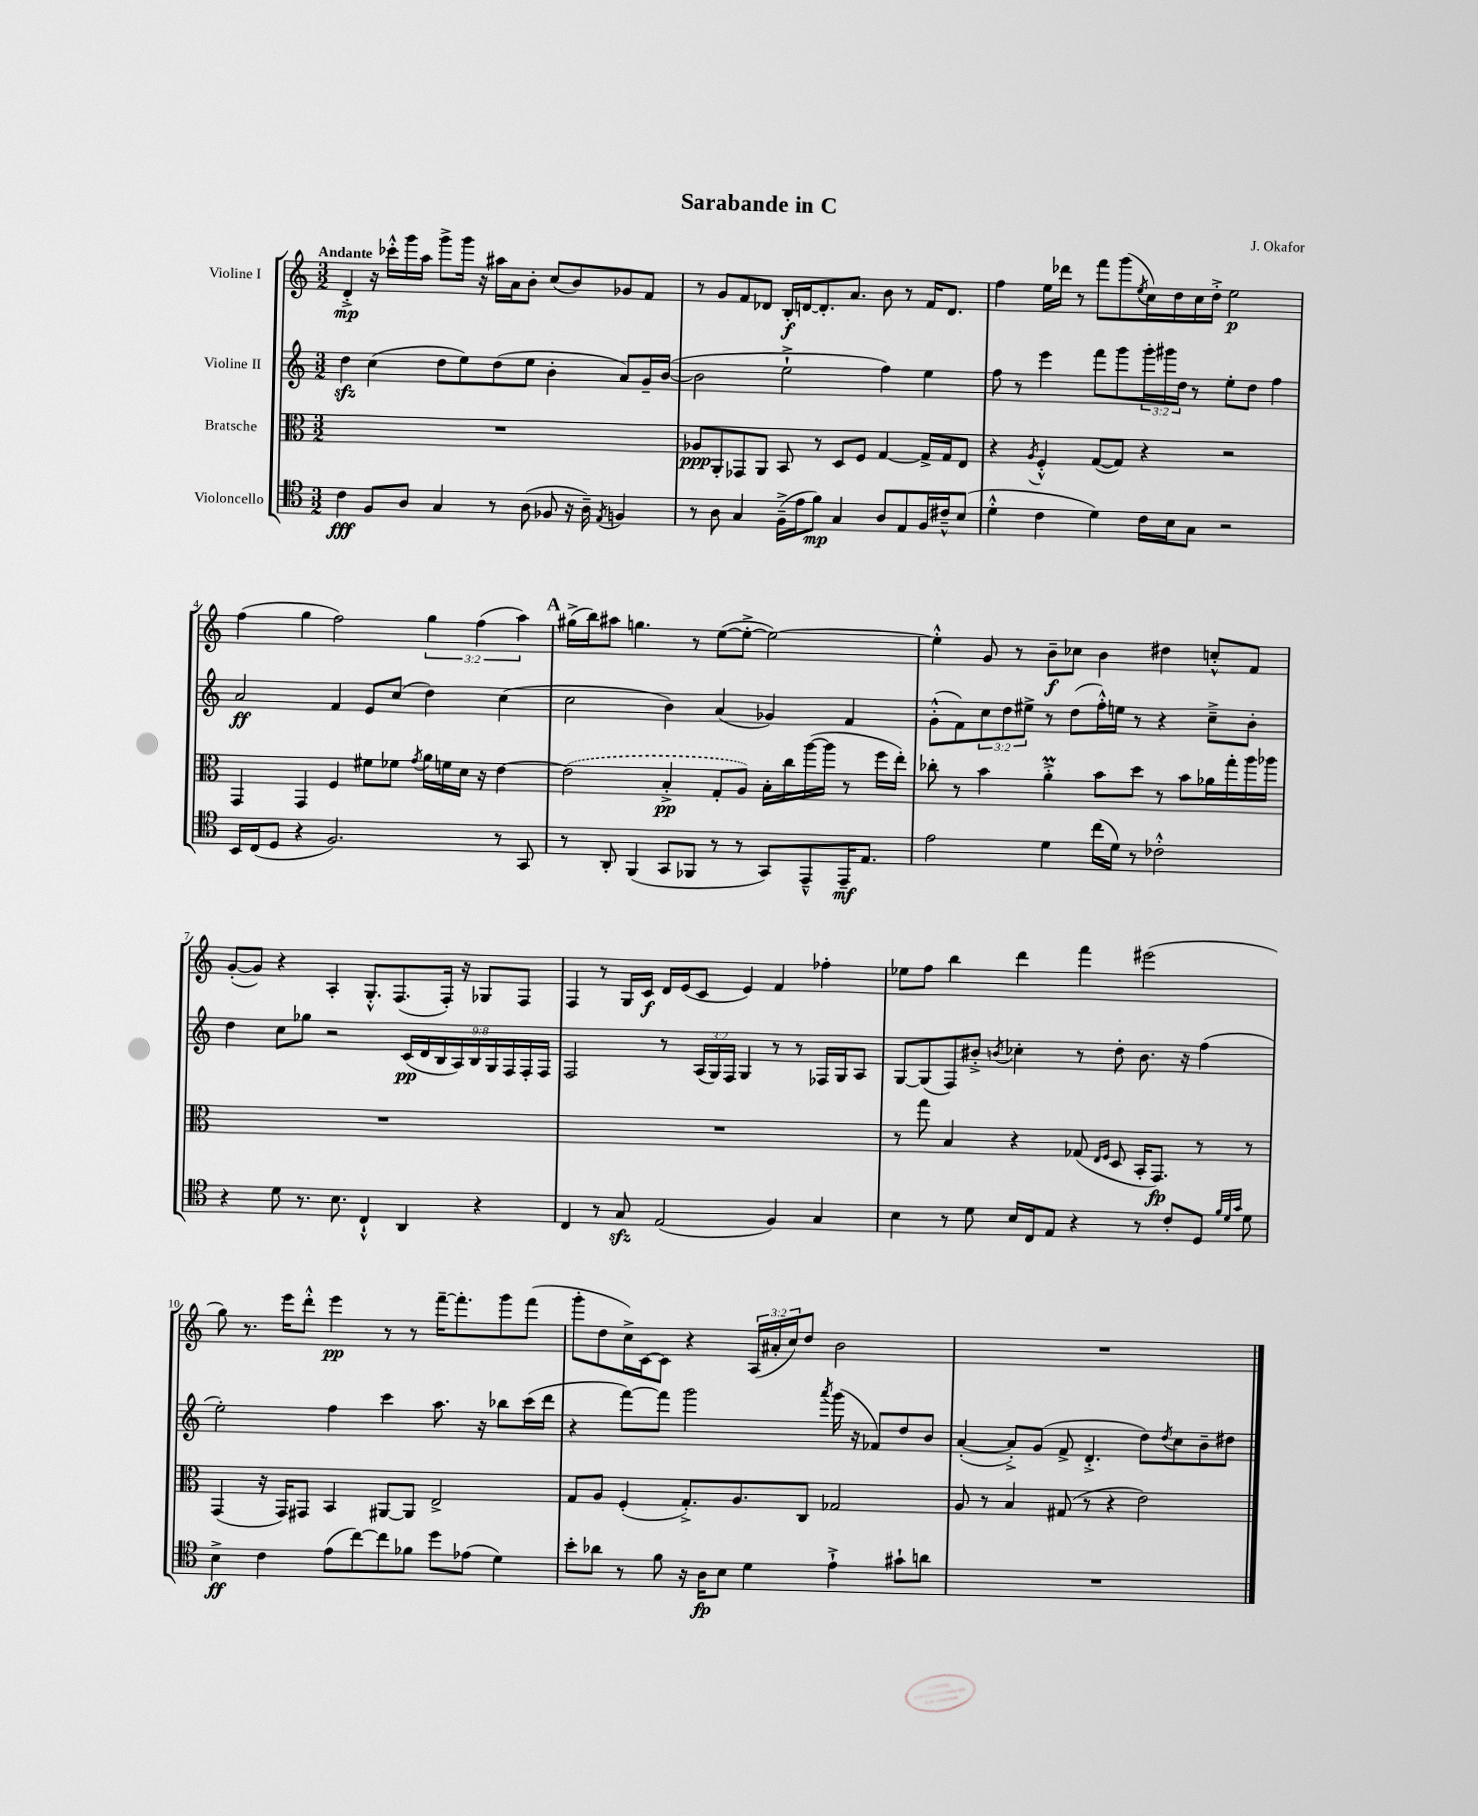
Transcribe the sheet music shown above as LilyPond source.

\header { title = "Sarabande in C" composer = "J. Okafor" }
<<
\new StaffGroup <<
\new Staff = "s0" \with { instrumentName = "Violine I" } {
    \clef treble \key c \major \numericTimeSignature \time 3/2 \override Staff.TupletNumber.text = #tuplet-number::calc-fraction-text \tempo "Andante"
    d'4-.->\mp r16 ces'''16-.-^ g'''16 a''16 g'''8-> g'''16 r16 ais''16 a'16 b'8-. c''8( b'8) ges'8 f'8 |
    r8 g'8 f'8 des'8 b16-.\f d'16~ d'8.-. a'8. b'8 r8 f'16 d'8. |
    f''4 e''16 des'''16 r8 f'''8 g'''8( \acciaccatura { e''8 } c''16) d''16 c''16 d''16-.-> e''2\p |
    f''4( g''4 f''2) \tuplet 3/2 { g''4 f''4( a''4) } |
    \mark \markup { \bold "A" } gis''16->( b''16) ais''8 g''4. r8 e''8~( e''8~-.-> e''2~) |
    e''4-.-^ g'8 r8 b'8--\f ces''8 b'4 dis''4 c''8-.-^ f'8 |
    g'8~-.( g'8) r4 a4-. g8.-.-^ f8.( f16-.) r16 ges8 f8 |
    f4 r8 g16 c'16\f d'16 e'16( c'8 e'4) f'4 fes''4-. |
    ees''8 f''8 b''4 d'''4 f'''4 eis'''2( |
    g''8) r8. e'''16 d'''8-.-^ e'''4\pp r8 r8 f'''16~-- f'''8.-. g'''8 f'''8( |
    g'''8-. d''8 c''16->) c'16~ c'8 r4 \tuplet 3/2 { a16( ais'16-. c''16) } d''8 b'2 |
    R1. \bar "|." |
}
\new Staff = "s1" \with { instrumentName = "Violine II" } {
    \clef treble \key c \major \numericTimeSignature \time 3/2 \override Staff.TupletNumber.text = #tuplet-number::calc-fraction-text
    d''4\sfz c''4( d''8 e''8) d''8( e''8 b'4-. a'8) g'16-- b'16~( |
    b'2 e''2-!-> f''4) e''4 |
    f''8 r8 e'''4 f'''8 g'''8 \tuplet 3/2 { g'''16-. gis'''16 d''16 } r8 e''8-. d''8 f''4 |
    a'2\ff f'4 e'8 c''8( d''4) c''4( |
    \mark \markup { \bold "A" } c''2 b'4) a'4( ges'4) f'4 |
    g'8-.-^( f'8) \tuplet 3/2 { c''8 d''8 eis''8-> } r8 d''8( f''16-.-^) e''16 r8 r4 c''8---> b'8-. |
    d''4 c''8 ges''8 r2 \tuplet 9/8 { c'16\pp( d'16 b16 a16) b16 g16 f16 f16-. f16 } |
    f2 r8 \tuplet 3/2 { a16( g16) f16 } g4 r8 r8 fes16 g16 a8 |
    g8~ g8( f8) bis'8-.-> \acciaccatura { b'8 } ces''4-. r8 d''8-. b'8. r16 f''4( |
    e''2-.) f''4 c'''4 a''8. r16 bes''8 c'''16( d'''16 |
    r4 f'''8~) f'''8 g'''2 \acciaccatura { a'''8 } g'''16( r16 fes'8) d''8 b'8 |
    a'4~-.( a'8-.->) g'8( f'8-> d'4.-.-> d''8) \acciaccatura { d''8 } c''8 b'8-- dis''8 \bar "|." |
}
\new Staff = "s2" \with { instrumentName = "Bratsche" } {
    \clef alto \key c \major \numericTimeSignature \time 3/2
    R1. |
    aes8\ppp a,8-. ges,8 a,8 b,8 r8 d8 f8 g4~ g16-> g16 e8 |
    r4 \acciaccatura { a8 } f4-.-^ g8~( g8) r4 r2 |
    g,4 g,4 f4 fis'8 fes'8 \acciaccatura { g'8 } a'16 f'16 d'16 r16 e'4~ |
    \mark \markup { \bold "A" } \once \slurDashed e'2( b4-.->\pp g8-. a8) b16-. c''16 a''16~( a''16 r8 f''16 e''16-.) |
    ces''8-. r8 b'4 a'4-.->\prall b'8 d''8 r8 b'8 aes'16 g''16-. a''16 aes''16 |
    R1. |
    R1. |
    r8 g''8 b4 r4 ges8( \grace { e16 f16 } d8 b,16-. g,8.\fp) r8 r8 |
    g,4( r16 g,16) gis,8 b,4 ais,8~ ais,8 e2-> |
    g8 a8 f4-.( g8.-.->) a8. c8 ges2 |
    a8 r8 b4 gis8( r8 r4 e'2) \bar "|." |
}
\new Staff = "s3" \with { instrumentName = "Violoncello" } {
    \clef tenor \key c \major \numericTimeSignature \time 3/2
    c'4\fff f8 a8 g4 r8 a8( fes8 r16 a16--) \acciaccatura { e8 } f4 |
    r8 a8 g4 f16--->( e'16 f'8\mp) g4 a8 e8 f16 cis'16---^ b8( |
    d'4-.-^ c'4 d'4) c'16 b16 g8 r2 |
    b,16 c16( d8 r4 f2.) r8 g,8 |
    \mark \markup { \bold "A" } r8 a,8-. f,4( g,8 fes,8 r8 r8 g,8) e,8---^ e,16--\mf e8. |
    e'2 d'4 c''16( d'16) r8 ces'2-.-^ |
    r4 d'8 r8. b8. c4-!-^ a,4 r4 |
    c4 r8 g8\sfz e2( f4) g4 |
    b4 r8 d'8 b16 c16 e8 r4 r8 c'8-. d8 \grace { f'32 d'32 g'32 } d'8 |
    b4->\ff c'4 e'8( c''8~) c''8 fes'8 d''8 ees'8( d'4) |
    b'8-. aes'8 r8 f'8 r16 a16\fp b8 d'4 e'4-!-> gis'8-! a'8 |
    R1. \bar "|." |
}
>>
>>
